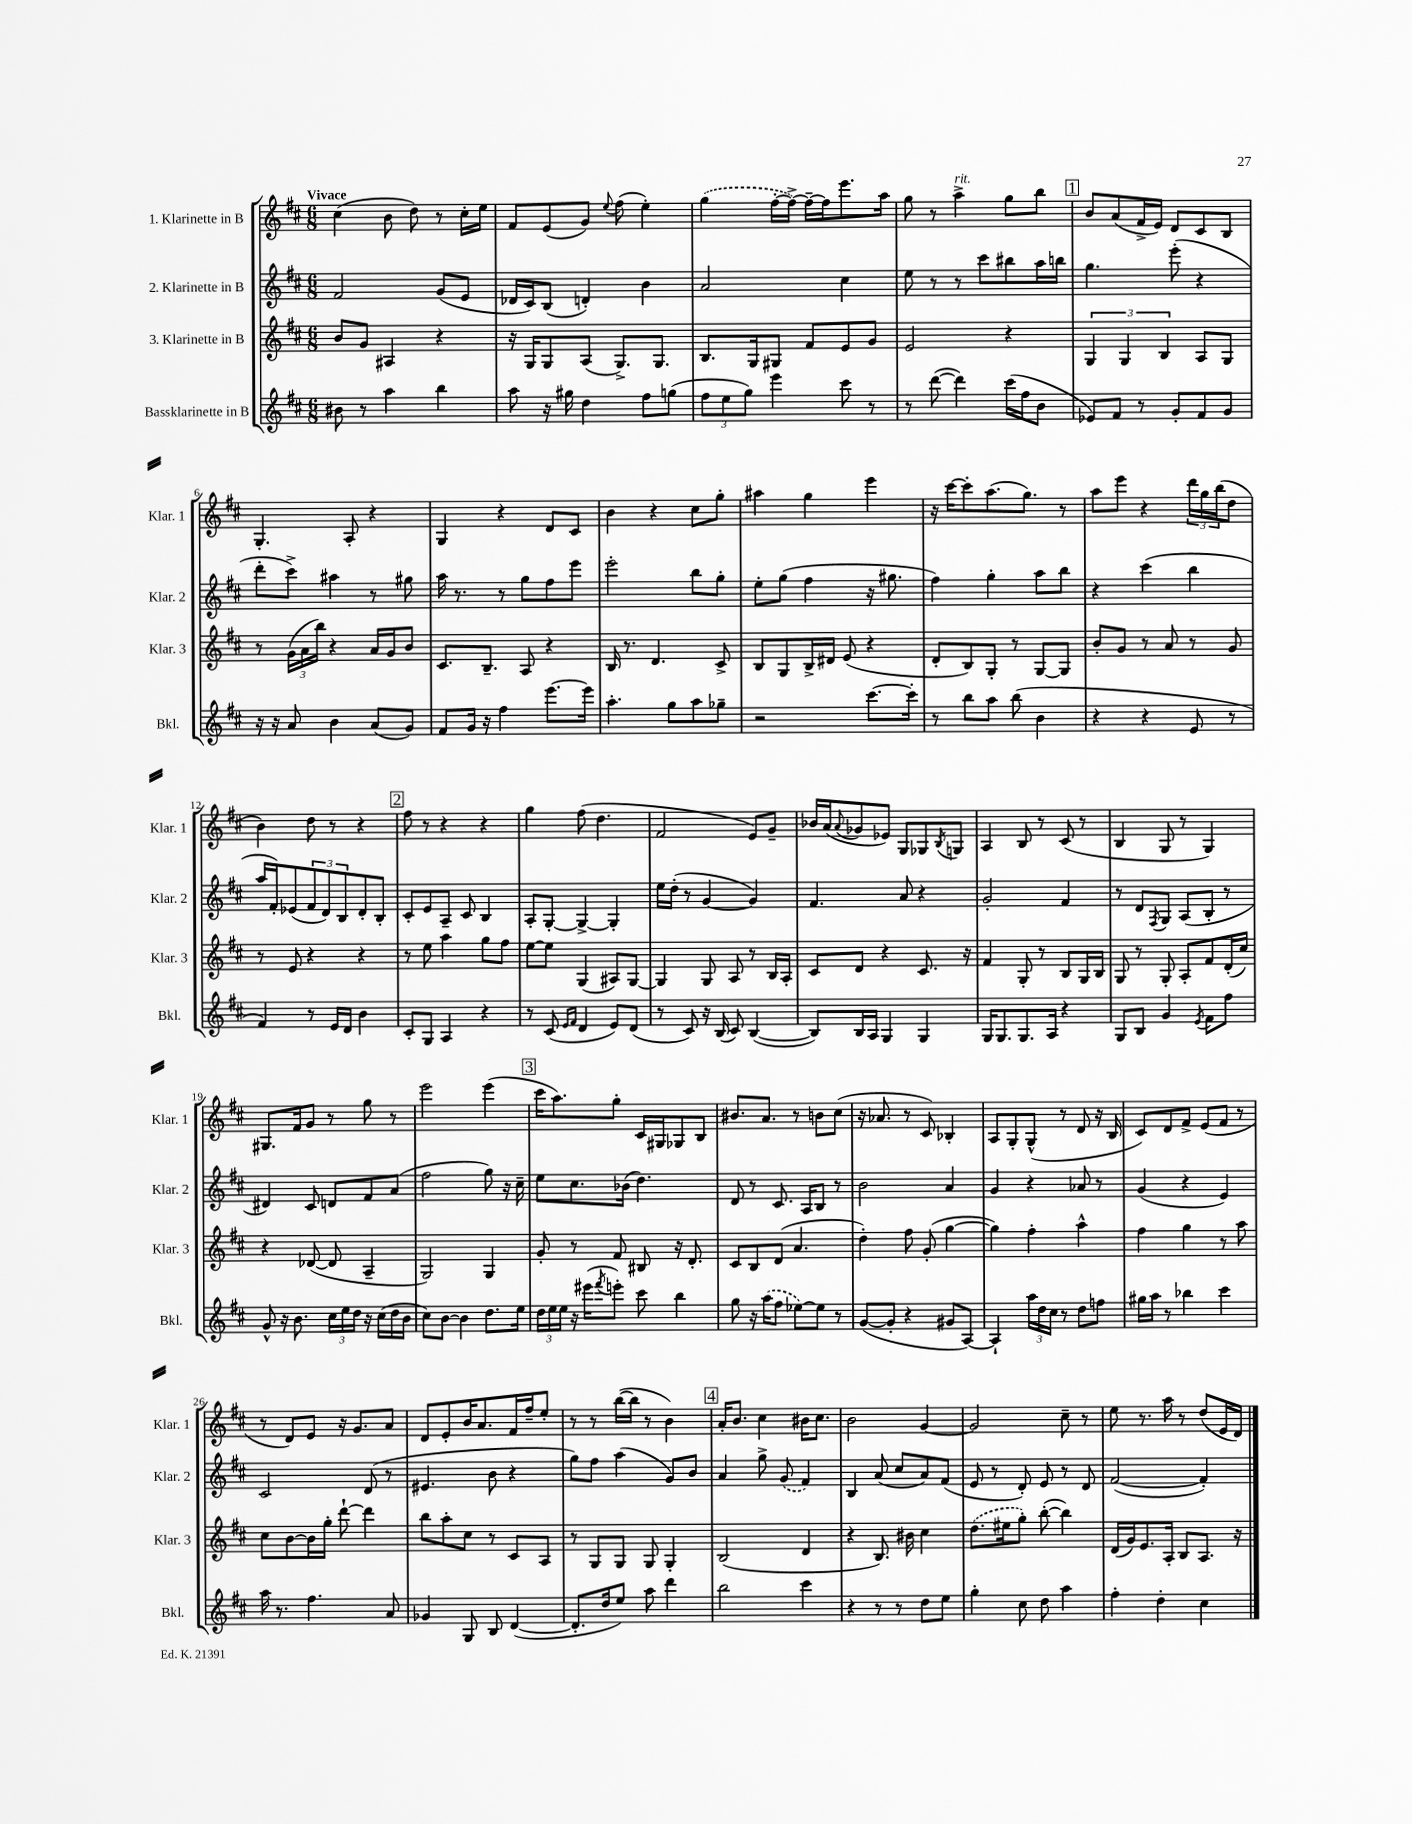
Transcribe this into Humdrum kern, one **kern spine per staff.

**kern	**kern	**kern	**kern
*part4	*part3	*part2	*part1
*staff4	*staff3	*staff2	*staff1
*I"Bassklarinette in B	*I"3. Klarinette in B	*I"2. Klarinette in B	*I"1. Klarinette in B
*I'Bkl.	*I'Klar. 3	*I'Klar. 2	*I'Klar. 1
*clefG2	*clefG2	*clefG2	*clefG2
*k[f#c#]	*k[f#c#]	*k[f#c#]	*k[f#c#]
*M6/8	*M6/8	*M6/8	*M6/8
=1	=1	=1	=1
!	!	!	!LO:TX:a:B:t=Vivace
8b#X\	8b/L	2f#/	(4cc#\
8r	8g/J	.	.
4aa\	4A#X/	.	8b\
.	.	.	8dd\)
4bb\	4r	(8g/L	8r
.	.	8e/J	16cc#'\LL
.	.	.	16ee\JJ
=2	=2	=2	=2
8aa\	16r	16d-X/LL	8f#/L
.	16G/KL	16c#/J)	.
16r	8G/	(8B/J	(8e/
16gg#X\	.	.	.
4dd\	(8A/J	4dn'/)	8g/J)
.	.	.	8qqee/
.	8.G^/L)	.	(8ff#\
8ff#\L	.	4b\	4ee'\)
.	8.G/J	.	.
(8ggn\J	.	.	.
=3	=3	=3	=3
12ff#\L	8.B/L	2a/	(4gg\
12ee\	.	.	.
12gg\J)	.	.	.
.	16G/k	.	.
4eee\	8G#X/J	.	[16ff#'\LL
.	.	.	16ff#^\JJ_)
.	8f#/L	.	16ff#~\LL_
.	.	.	16ff#\J]
8ccc#\	8e/	4cc#\	8.eee\
8r	8g/J	.	.
.	.	.	16aa\Jk
=4	=4	=4	=4
8r	2e/	8ee\	8gg\
([8ddd\	.	8r	8r
!	!	!	!LO:TX:a:i:t=rit.
4ddd\])	.	8r	4aa^\
.	.	8ccc#\L	.
(16ccc#\LL	4r	8bb#X\	8gg\L
16ff#\J	.	.	.
8b\J	.	16aa\L	8bb\J
.	.	16bbn\JJ	.
!!LO:REH:place=s1:t=1
=5	=5	=5	=5
8e-X/L)	6G/	4.gg\	8b/L
8f#/J	.	.	(8a/
.	6G/	.	.
8r	.	.	16f#^/L
.	.	.	16e/JJ)
.	6B/	.	.
8g'/L	.	(8eee'\	8d/L
8f#/	8A/L	4r	8c#/
8g/J	8G/J	.	8B/J
!!LO:LB:g=z
=6	=6	=6	=6
16r	8r	8ddd'\L	4.G'/
16r	.	.	.
8a/	(24g\LL	8ccc#^\J)	.
.	24a\	.	.
.	24bb\JJ)	.	.
4b\	4r	4aa#X\	.
.	.	.	8A'/
(8a/L	16a/LL	8r	4r
.	16g/J	.	.
8g/J)	8b/J	8gg#X\	.
=7	=7	=7	=7
8f#/L	8.c#/L	16aa\	4G/
.	.	8.r	.
16g/Jk	.	.	.
16r	8.B~/J	.	.
4ff#\	.	8r	4r
.	8A/	8gg\L	.
[8.eee\L	4r	8ff#\	8d/L
.	.	8eee\J	8c#/J
16eee\Jk]	.	.	.
=8	=8	=8	=8
4.aa'\	16B/	2eee'\	4b\
.	8.r	.	.
.	4.d/	.	4r
8gg\L	.	.	.
8aa\	.	8bb\L	8cc#\L
8gg-X~\J	8c#^/	8gg'\J	8gg'\J
=9	=9	=9	=9
2r	8B/L	8ee'\L	4aa#X\
.	8G/	(8gg\J	.
.	16B^/L	4ff#\	4gg\
.	16d#X/JJ	.	.
.	(8e/	.	.
[8.ccc#\L	4r	16r	4eee\
.	.	8.gg#X\	.
16ccc#'\Jk]	.	.	.
=10	=10	=10	=10
8r	8d'/L	4ff#\)	16r
.	.	.	[16ccc#\KL
8bb\L	8B/)	.	8ccc#'\]
8aa\J	8G'/J	4gg'\	(8.aa\
(8bb\	8r	.	.
.	.	.	8.gg\J)
4b\	[8G/L	8aa\L	.
.	8G/J]	8bb\J	8r
=11	=11	=11	=11
4r	8b'/L	4r	8aa\L
.	8g/J	.	8eee\J
4r	8r	(4ccc#\	4r
.	8a/	.	.
8e/	8r	4bb\	24ddd\LL
.	.	.	24gg\
.	.	.	(24bb\J
8r	8g/	.	8dd\J
!!LO:LB:g=z
=12	=12	=12	=12
4f#/)	8r	16aa/LL	4b\)
.	.	16f#'/J)	.
.	8e/	(8e-X/	.
8r	4r	12f#/	8dd\
.	.	12d/)	.
16e/LL	.	.	8r
.	.	12B/	.
16d/JJ	.	.	.
4b\	4r	8d'/	4r
.	.	8B'/J	.
!!LO:REH:place=s1:t=2
=13	=13	=13	=13
8c#'/L	8r	8c#'/L	8ff#\
8G/J	8ee\	8e/	8r
4A/	4aa\	8A~/J	4r
.	.	8c#/	.
4r	8gg\L	4B/	4r
.	8ff#\J	.	.
=14	=14	=14	=14
8r	[8ee\L	8A'/L	4gg\
(8c#/	8ee\J]	[8G'/J	.
16qqe/LL	.	.	.
16qqf#/JJ	.	.	.
4d/	(4G/	4G^/_	(8ff#\
.	.	.	4.dd\
8e/L)	8A#X/L)	4G'/]	.
(8d/J	[8G/J	.	.
=15	=15	=15	=15
8r	4G/]	16ee\LL	2f#/
.	.	(16dd'\JJ	.
8c#/)	.	8r	.
16r	8G/	[4g/	.
(16B/	.	.	.
8c#/)	8A/	.	.
([4B/	8r	4g/])	8e/L)
.	16B/LL	.	8g~/J
.	16A'/JJ	.	.
=16	=16	=16	=16
8B/L])	8c#/L	4.f#/	16b-X/LL
.	.	.	(16a/J
.	.	.	8qqa/
16B/L	8d/J	.	8g-X/
16A/JJ	.	.	.
4G/	4r	.	8e-X/J)
.	.	8a/	8G/L
4G/	8.c#/	4r	8G-X/
.	.	.	8qB/
.	.	.	8Gn/J
.	16r	.	.
=17	=17	=17	=17
16G/KL	4f#/	2g'/	4A/
8.G/	.	.	.
8.G/	8G'/	.	8B/
.	8r	.	8r
16A/Jk	.	.	.
4r	8B/L	4f#/	(8c#/
.	16G/L	.	8r
.	16B/JJ	.	.
=18	=18	=18	=18
8G/L	8G/	8r	4B/
8B/J	8r	8d/L	.
.	.	8qF#/	.
4g/	8G'/	8G/J	8G/
.	8A'/L	(8A/L	8r
8qe/	.	.	.
8f#\L	8f#/	8B'/J	4G/)
8ff#\J	(16d'/L	8r	.
.	16cc#/JJ)	.	.
!!LO:LB:g=z
=19	=19	=19	=19
8g^^/	4r	4d#X/)	8.G#X/L
16r	.	.	.
8.b\	.	.	16f#/k
.	([8d-X/	8c#/	8g/J
24cc#\LL	8d-/]	8dn/L	8r
24ee\	.	.	.
24dd\JJ	.	.	.
16r	4A~/	8f#/	8gg\
(16cc#\LL	.	.	.
16dd\	.	(8a/J	8r
16b\JJ	.	.	.
=20	=20	=20	=20
8cc#\L)	2G/)	2ff#\	2eee\
[8b\J	.	.	.
4b\]	.	.	.
8.dd\L	4G/	8gg\)	(4eee\
.	.	16r	.
16ee\Jk	.	16cc#~\	.
!!LO:REH:place=s1:t=3
=21	=21	=21	=21
24dd\LL	8g'/	8ee\L	16ccc#\KL
24ee\	.	.	.
.	.	.	8.aa\)
24ee\JJ	.	.	.
16r	8r	8.cc#\	.
(16eee#X\KL	.	.	.
8qfff#/	.	.	.
8eeen'\J)	8f#/	.	8gg'\J
.	.	(16b-X\Jk	.
8ccc#\	8B#X/	4.dd\)	16c#/LL
.	.	.	16G#X/J
4bb\	16r	.	8G-X/
.	8.d'/	.	.
.	.	.	8B/J
=22	=22	=22	=22
8gg\	8c#/L	8d/	8.b#X/L
16r	8B/	8r	.
(16aa\KL	.	.	8.a/J
8ff#\J	(8d/J	8.c#/	.
[8ee-X\L)	4.a/	.	8r
.	.	16A/KL	.
8ee-\J]	.	8B/J	8bn\L
8r	.	8r	(8cc#\J
=23	=23	=23	=23
([8g/L	4dd'\)	2b\	16r
.	.	.	8.a-X/
8g'/J]	.	.	.
4r	8ff#\	.	8r
.	(8g'/	.	8c#/)
8g#X/L	[4gg\	4a/	4B-X'/
[8A/J)	.	.	.
=24	=24	=24	=24
4A`/]	4gg\])	4g/	8A/L
.	.	.	8G'/
24aa\LL	4ff#'\	4r	(8G^^/J
24dd\	.	.	.
24cc#\JJ	.	.	.
8r	.	.	8r
8dd\L	4aa^^\	8a-X/	8d/
8ffn\J	.	8r	16r
.	.	.	16B/
=25	=25	=25	=25
16gg#X\LL	4ff#\	(4g/	8c#/L)
16aa\JJ	.	.	.
8r	.	.	8d/
4bb-X\	4gg\	4r	8f#^/J
.	.	.	(8e/L
4ccc#\	8r	4e/)	8f#/J
.	8aa\	.	8r
!!LO:LB:g=z
=26	=26	=26	=26
16aa\	8cc#\L	2c#/	8r
8.r	.	.	.
.	[8b\	.	8d/L)
4.ff#\	16b\L]	.	8e/J
.	16gg'\JJ	.	.
.	[8ddd`\	.	16r
.	.	.	8.g/L
.	4ddd\]	(8d/	.
8a/	.	8r	8a/J
=27	=27	=27	=27
4g-X/	8bb\L	4.e#X/	8d/L
.	8aa'\	.	8e'/
8G/	8cc#\J	.	16b/K
.	.	.	8.a/
8B/	8r	8b\	.
([4d/	8c#/L	4r	16f#/L
.	.	.	16ff#~/J
.	8A/J	.	8ee'/J
=28	=28	=28	=28
8.d'/L]	8r	8gg\L)	8r
.	8G/L	8ff#\J	8r
16dd/k	.	.	.
8ee/J)	8G/J	(4aa\	([16bb\LL
.	.	.	16bb\JJ]
8aa\	8G/	.	8r
4ddd\	4G'/	8g/L)	4b\)
.	.	8b/J	.
!!LO:REH:place=s1:t=4
=29	=29	=29	=29
2bb\	(2B/	4a/	16a'/KL
.	.	.	8.b/J
.	.	8gg^\	4cc#\
.	.	(8g/	.
4ccc#\	4d/	4f#/)	16b#X\KL
.	.	.	8.cc#\J
=30	=30	=30	=30
4r	4r	4B/	2b\
8r	8.B/)	(8a/	.
8r	.	8cc#/L	.
.	16b#X\	.	.
8dd\L	4cc#\	8a/)	[4g/
8ee\J	.	(8f#/J	.
=31	=31	=31	=31
4gg'\	(8.dd\L	8e/	2g/]
.	.	8r	.
.	16ee#X\k	.	.
8cc#\	8gg'\J)	8d'/)	.
8dd\	([8bb'\	8e/	.
4aa\	4bb\])	8r	8cc#~\
.	.	8d/	8r
=32	=32	=32	=32
4ff#'\	(16d/LL	([2f#/	8ee\
.	16g/J)	.	.
.	8.e/	.	8.r
4dd'\	.	.	.
.	16A'/Jk	.	16aa\
.	8B/L	.	8r
4cc#\	8.A/J	4f#'/])	(8dd/L
.	.	.	16e/L
.	16r	.	16d/JJ)
==	==	==	==
*-	*-	*-	*-
